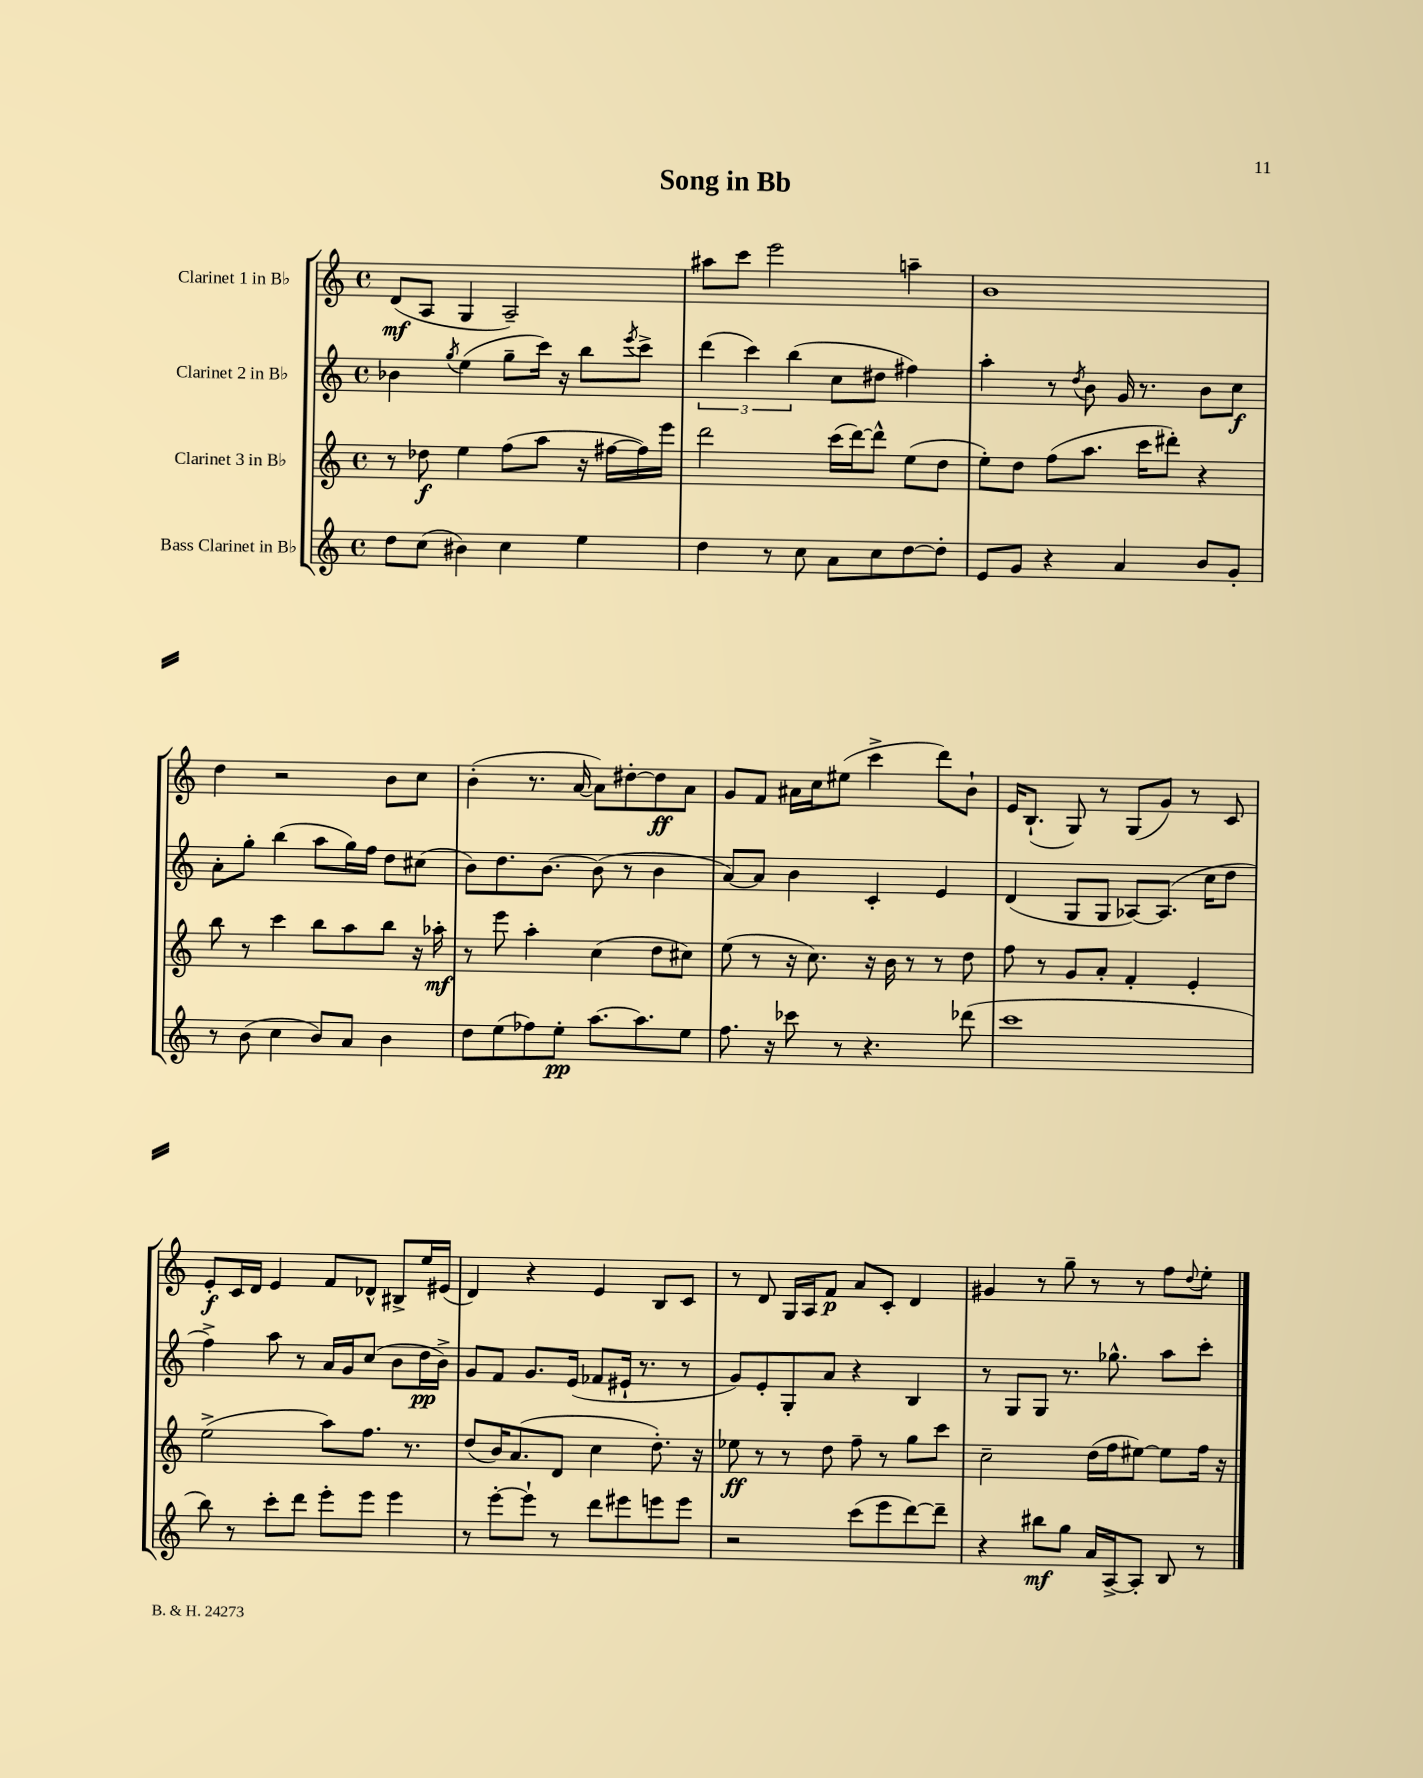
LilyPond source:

\header { title = "Song in Bb" }
<<
\new StaffGroup <<
\new Staff = "s0" \with { instrumentName = "Clarinet 1 in Bb" } {
    \clef treble \key c \major \defaultTimeSignature \time 4/4
    d'8\mf( a8 g4 a2--) |
    ais''8 c'''8 e'''2 a''4-- |
    b'1 |
    d''4 r2 b'8 c''8 |
    b'4-.( r8. a'16~ a'8) dis''8~-. dis''8\ff a'8 |
    g'8 f'8 ais'16 c''16 eis''8( c'''4-> d'''8) b'8-! |
    e'16 b8.-!( g8) r8 g8( g'8) r8 c'8 |
    e'8-.\f c'16 d'16 e'4 f'8 des'8-^ bis8-> e''16 eis'16( |
    d'4) r4 e'4 b8 c'8 |
    r8 d'8 g16 a16 f'8\p a'8 c'8-. d'4 |
    gis'4 r8 g''8-- r8 r8 f''8 \appoggiatura { d''8 } e''8-. \bar "|." |
}
\new Staff = "s1" \with { instrumentName = "Clarinet 2 in Bb" } {
    \clef treble \key c \major \defaultTimeSignature \time 4/4
    bes'4 \acciaccatura { g''8 } e''4( g''8-- c'''16) r16 b''8 \acciaccatura { e'''8 } c'''8-> |
    \tuplet 3/2 { d'''4( c'''4) b''4( } c''8 dis''8 fis''4) |
    a''4-. r8 \acciaccatura { d''8 } b'8 g'16 r8. b'8 c''8\f |
    a'8-. g''8-. b''4( a''8 g''16) f''16 d''8 cis''8( |
    b'8) d''8. b'8.~ b'8( r8 b'4 |
    a'8~) a'8 b'4 c'4-. e'4 |
    d'4( g8 g8 aes8~) aes8.( c''16 d''8 |
    f''4->) a''8 r8 a'16 g'16 c''8( b'8 d''16\pp b'16->) |
    g'8 f'8 g'8. e'16( fes'8 eis'16-! r8. r8 |
    g'8) e'8-. g8-. a'8 r4 b4 |
    r8 g8 g8 r8. ges''8.-^ a''8 c'''8-. \bar "|." |
}
\new Staff = "s2" \with { instrumentName = "Clarinet 3 in Bb" } {
    \clef treble \key c \major \defaultTimeSignature \time 4/4
    r8 des''8\f e''4 f''8( a''8 r16 fis''16~ fis''16) e'''16 |
    d'''2 c'''16( d'''16~) d'''8-^ e''8( d''8 |
    e''8-.) d''8 f''8( a''8. c'''16 dis'''8-.) r4 |
    b''8 r8 c'''4 b''8 a''8 b''8 r16 aes''16-.\mf |
    r8 e'''8 a''4-. c''4( d''8 cis''8) |
    e''8( r8 r16 c''8.) r16 b'16 r8 r8 d''8 |
    f''8 r8 g'8 a'8-. f'4-. e'4-. |
    e''2->( a''8) f''8. r8. |
    d''8( b'16) a'8.( d'8 c''4 d''8.-.) r16 |
    ees''8\ff r8 r8 d''8 f''8-- r8 g''8 c'''8 |
    c''2-- d''16( f''16 eis''8~) eis''8 f''16 r16 \bar "|." |
}
\new Staff = "s3" \with { instrumentName = "Bass Clarinet in Bb" } {
    \clef treble \key c \major \defaultTimeSignature \time 4/4
    d''8 c''8( bis'4) c''4 e''4 |
    d''4 r8 c''8 a'8 c''8 d''8~ d''8-. |
    e'8 g'8 r4 a'4 b'8 g'8-. |
    r8 b'8( c''4 b'8) a'8 b'4 |
    d''8 e''8( fes''8) e''8-.\pp a''8.~ a''8. e''8 |
    f''8. r16 ces'''8 r8 r4. des'''8( |
    c'''1 |
    b''8) r8 c'''8-. d'''8 e'''8-. e'''8 e'''4 |
    r8 e'''8~-. e'''8-! r8 d'''8 eis'''8 e'''8 e'''8 |
    r2 c'''8( e'''8 d'''8~) d'''8-- |
    r4 bis''8\mf g''8 a'16 a16~-> a8-. b8 r8 \bar "|." |
}
>>
>>
\layout { \context { \Score \remove "Bar_number_engraver" } }
